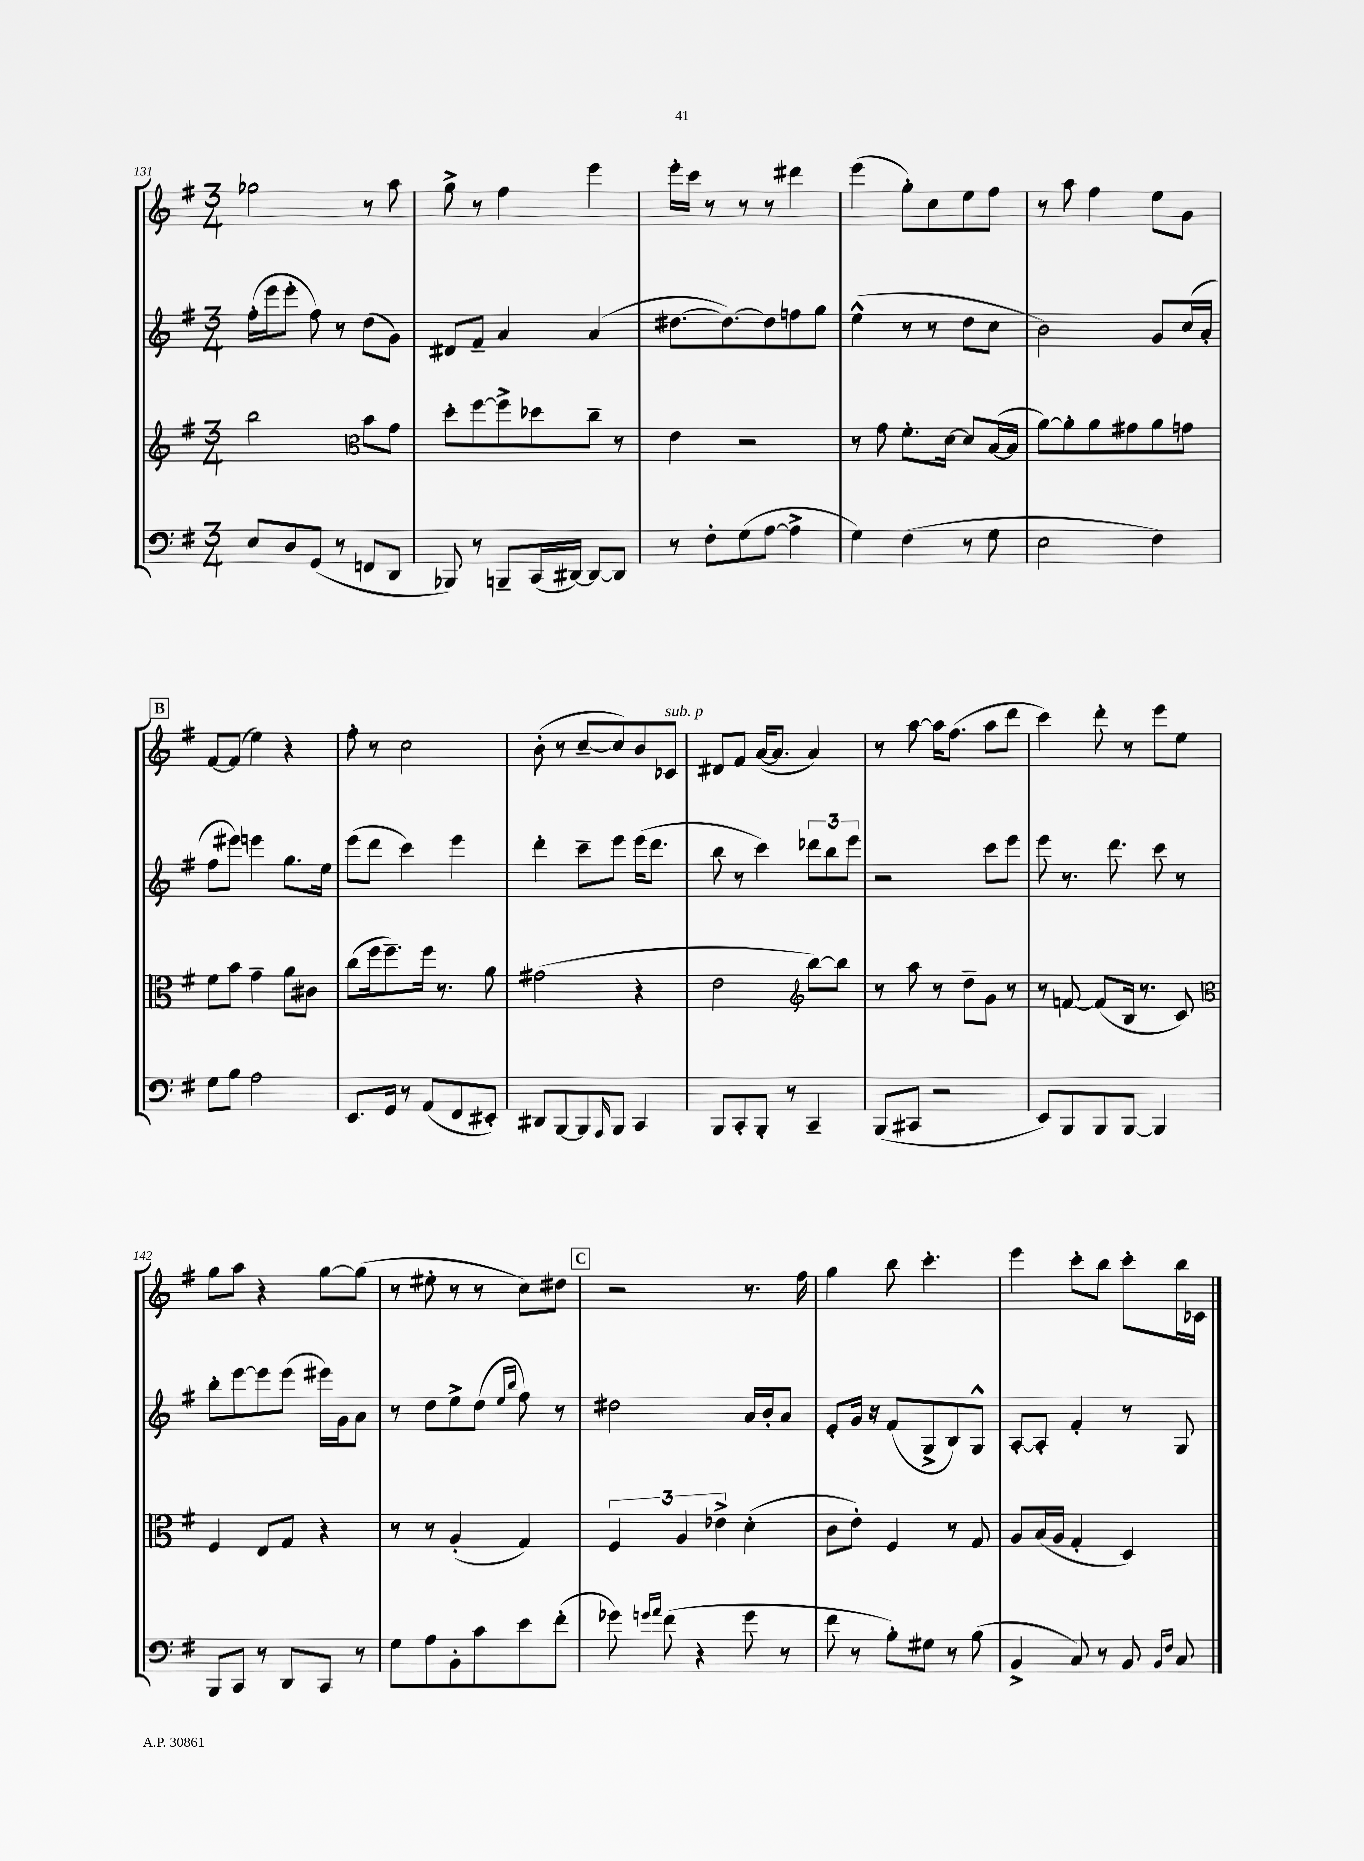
<<
\new StaffGroup <<
\new Staff = "s0" {
    \clef treble \key g \major \numericTimeSignature \time 3/4
    ges''2 r8 a''8 |
    g''8-> r8 fis''4 e'''4 |
    e'''16-. c'''16 r8 r8 r8 dis'''4 |
    e'''4( g''8-.) c''8 e''8 fis''8 |
    r8 a''8 fis''4 e''8 g'8 |
    \mark \markup { \box "B" } fis'8~ fis'8( e''4) r4 |
    fis''8-. r8 c''2 |
    b'8-.( r8 c''8~-- c''8) b'8 ces'8^\markup { \italic "sub. p" } |
    dis'8 fis'8 a'16~( a'8. a'4) |
    r8 a''8~ a''16 fis''8.( a''8 d'''8 |
    c'''4) d'''8-. r8 e'''8 e''8 |
    g''8 a''8 r4 g''8~ g''8( |
    r8 eis''8-. r8 r8 c''8) dis''8 |
    \mark \markup { \box "C" } r2 r8. fis''16 |
    g''4 b''8 c'''4.-. |
    e'''4 c'''8-. b''8 c'''8-. b''16 ces'16 \bar "|." |
}
\new Staff = "s1" {
    \clef treble \key g \major \numericTimeSignature \time 3/4
    fis''16-.( e'''16 e'''8-. fis''8) r8 d''8( g'8) |
    dis'8 fis'8-- a'4 a'4( |
    dis''8.~ dis''8.~) dis''8 f''8 g''8 |
    e''4-^( r8 r8 d''8 c''8 |
    b'2) g'8 c''16( a'16-. |
    \mark \markup { \box "B" } fis''8 eis'''8) e'''4 g''8. e''16 |
    e'''8( d'''8 c'''4) e'''4 |
    d'''4-. c'''8-- e'''8 e'''16( d'''8. |
    b''8 r8 c'''4) \tuplet 3/2 { des'''8 b''8 e'''8 } |
    r2 c'''8 e'''8 |
    e'''8 r8. d'''8. c'''8 r8 |
    b''8-. e'''8~ e'''8 e'''8( eis'''16) g'16 a'8 |
    r8 d''8 e''8-> d''8( \grace { e''16 b''16 } fis''8) r8 |
    \mark \markup { \box "C" } dis''2 a'16 b'16-. a'8 |
    e'8-. g'16 r16 fis'8( g8-> b8) g8-^ |
    a8~-. a8-. fis'4-. r8 g8 \bar "|." |
}
\new Staff = "s2" {
    \clef treble \key g \major \numericTimeSignature \time 3/4
    b''2 \clef alto b'8 g'8 |
    d''8-. fis''8~ fis''8-> des''8 c''8-- r8 |
    e'4 r2 |
    r8 g'8 fis'8.-. d'16~ d'8 b16~( b16 |
    a'8~) a'8-. a'8 gis'8 a'8 g'8 |
    \mark \markup { \box "B" } fis'8 b'8 g'4-- a'8 cis'8 |
    c''8( fis''16 fis''8.--) fis''16 r8. a'8 |
    gis'2( r4 |
    e'2 \clef treble b''8~) b''8 |
    r8 a''8 r8 d''8-- g'8 r8 |
    r8 f'8~ f'8( b16 r8. c'8) |
    \clef alto fis4 e8 g8 r4 |
    r8 r8 a4-.( g4) |
    \mark \markup { \box "C" } \tuplet 3/2 { fis4 a4 ees'4-> } d'4-.( |
    c'8 e'8-.) fis4 r8 g8 |
    a8 b16( a16 g4-. d4) \bar "|." |
}
\new Staff = "s3" {
    \clef bass \key g \major \numericTimeSignature \time 3/4
    e8 d8 g,8( r8 f,8 d,8 |
    bes,,8) r8 b,,8-- c,16( dis,16~) dis,8~ dis,8 |
    r8 fis8-. g8( a8~ a4-> |
    g4) fis4( r8 g8 |
    e2 fis4) |
    \mark \markup { \box "B" } g8 b8 a2 |
    e,8. g,16 r8 a,8( fis,8 eis,8-.) |
    dis,8 b,,8~ b,,8 \grace { a,,16 } b,,8 c,4 |
    b,,8 c,8-. b,,8-. r8 c,4-- |
    b,,8( cis,8 r2 |
    e,8) b,,8 b,,8 b,,8~ b,,4 |
    b,,8 c,8 r8 d,8 c,8 r8 |
    g8 a8 b,8-. c'8 e'8 fis'8-.( |
    \mark \markup { \box "C" } ges'8) \grace { g'16 a'16 } fis'8( r4 g'8 r8 |
    fis'8 r8 b8-.) gis8 r8 b8( |
    b,4-> c8) r8 b,8 \grace { b,16 fis16 } c8 \bar "|." |
}
>>
>>
\layout { \context { \Score currentBarNumber = #131 } }
